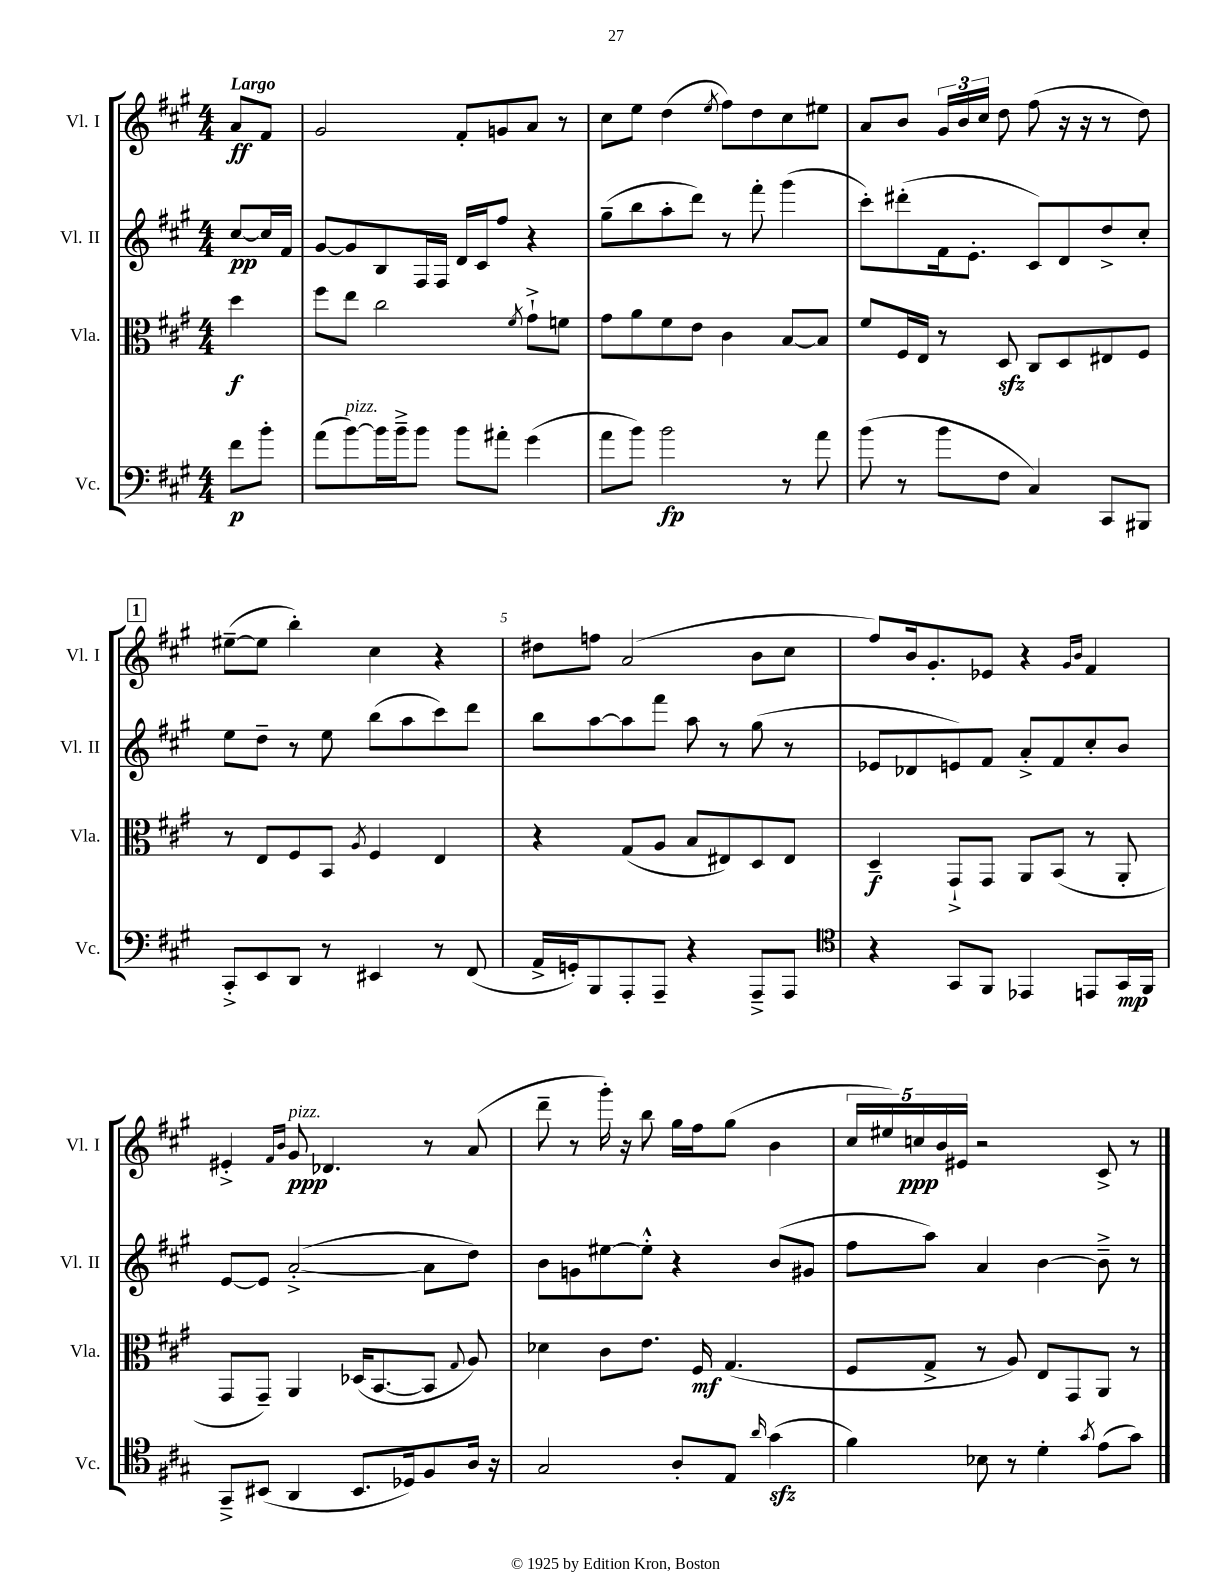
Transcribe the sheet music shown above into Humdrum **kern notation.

**kern	**kern	**kern	**kern
*staff4	*staff3	*staff2	*staff1
*clefF4	*clefC3	*clefG2	*clefG2
*k[f#c#g#]	*k[f#c#g#]	*k[f#c#g#]	*k[f#c#g#]
*M4/4	*M4/4	*M4/4	*M4/4
8f#	4dd	[8cc#	8a
8b'	.	16cc#]	8f#
.	.	16f#	.
=	=	=	=
(8a	8ff#	[8g#	2g#
[8b)	8ee	8g#]	.
16b]	2cc#	8B	.
16b~^	.	.	.
8b	.	16F#	.
.	.	16F#	.
8b	.	16d	8f#'
.	.	16c#	.
8a#'	.	8ff#	8g
.	8qf#	.	.
(4g#	8g#`^	4r	8a
.	8f	.	8r
=	=	=	=
8a	8g#	(8gg#~	8cc#
8b)	8a	8bb	8ee
2b	8f#	8aa'	(4dd
.	8e	8ddd)	.
.	.	.	8qee
.	4c#	8r	8ff#)
.	.	8fff#'	8dd
8r	[8B	(4ggg#	8cc#
8a	8B]	.	8ee#
=	=	=	=
(8b	8f#	8ccc#')	8a
8r	16F#	(8ddd#'	8b
.	16E	.	.
8b	8r	16f#	24g#
.	.	.	24b
.	.	8.e'	.
.	.	.	24cc#
8F#	8D	.	8dd
4C#)	8C#	8c#)	(8ff#
.	8D	8d	16r
.	.	.	16r
8CC#	8E#	8dd^	8r
8BBB#	8F#	8cc#'	8dd)
=	=	=	=
8CC#'^	8r	8ee	([8ee#~
8EE	8E	8dd~	8ee#]
8DD	8F#	8r	4bb')
8r	8BB	8ee	.
.	8qA	.	.
4EE#	4F#	(8bb	4cc#
.	.	8aa	.
8r	4E	8ccc#)	4r
(8FF#	.	8ddd	.
=	=	=	=
16AA^	4r	8bb	8dd#
16GG')	.	.	.
8BBB	.	[8aa	8ff
8AAA'	(8G#	8aa]	(2a
8AAA~	8A	8fff#	.
4r	8B	8aa	.
.	8E#)	8r	.
8AAA~^	8D	(8gg#	8b
8AAA	8E#	8r	8cc#
=	=	=	=
*clefC4	*	*	*
4r	4D~	8e-	8ff#)
.	.	8d-	16b
.	.	.	8.g#'
8GG#	8GG#`^	8e)	.
8FF#	8GG#	8f#	8e-
4EE-	8AA	8a'^	4r
.	(8BB	8f#	.
.	.	.	16qqg#
.	.	.	16qqb
8EE	8r	8cc#'	4f#
16GG#	8AA'	8b	.
16FF#	.	.	.
=	=	=	=
8GG#~^	8GG#	[8e	4e#'^
(8BB#	8GG#~)	8e]	.
.	.	.	16qqf#
.	.	.	16qqb
4AA	4AA	([2a'^	8g#
.	.	.	4.d-
8.BB#	(16D-	.	.
.	[8.BB	.	.
16D-)	.	.	.
8F#	8BB]	8a]	8r
.	8qqG#	.	.
16A	8A)	8dd)	(8a
16r	.	.	.
=	=	=	=
2G#	4d-	8b	8ddd~
.	.	8g	8r
.	8c#	[8ee#	16ggg#')
.	.	.	16r
.	8.e	8ee#'^^]	8bb
8A'	.	4r	16gg#
.	16F#	.	16ff#
8E	(4.G#	.	(8gg#
16qqa	.	.	.
(4g#	.	(8b	4b
.	.	8g#	.
=	=	=	=
4f#)	8F#	8ff#	20cc#
.	.	.	20ee#)
.	.	.	20cc
.	8G#^	8aa)	.
.	.	.	20b
.	.	.	20e#
8B-	8r	4a	2r
8r	8A)	.	.
4d'	8E	[4b	.
.	8GG#	.	.
8qg#	.	.	.
(8e	8AA	8b~^]	8c#^
8g#)	8r	8r	8r
==	==	==	==
*-	*-	*-	*-
